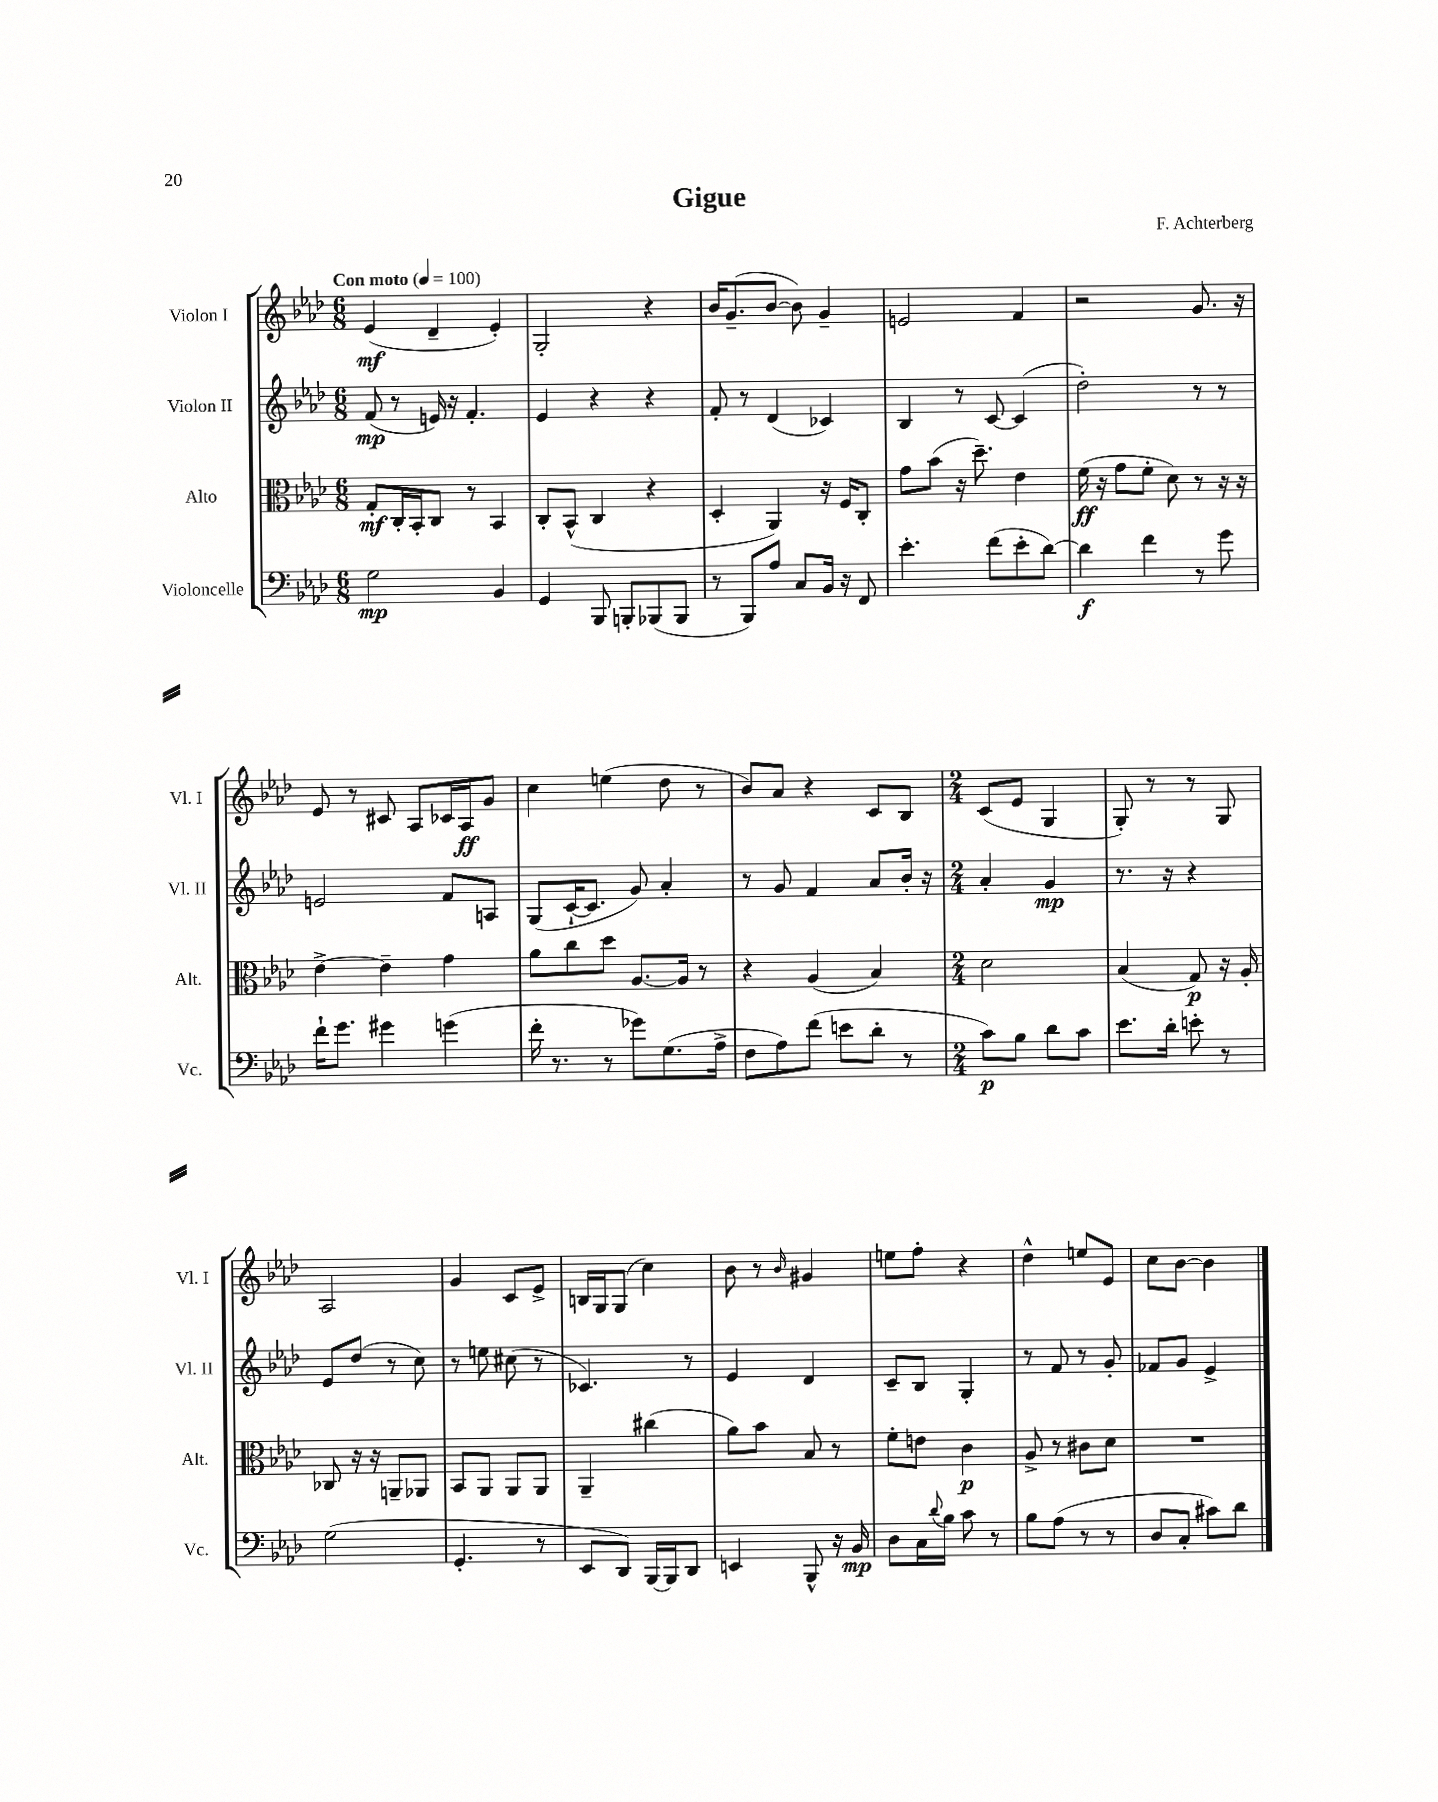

**kern	**kern	**kern	**kern
*staff4	*staff3	*staff2	*staff1
*clefF4	*clefC3	*clefG2	*clefG2
*k[b-e-a-d-]	*k[b-e-a-d-]	*k[b-e-a-d-]	*k[b-e-a-d-]
*M6/8	*M6/8	*M6/8	*M6/8
*MM100	*MM100	*MM100	*MM100
2G	8G'	(8f	(4e-
.	16C'	8r	.
.	16BB-'	.	.
.	8C	16e)	4d-~
.	.	16r	.
.	8r	4.f'	.
4BB-	4BB-	.	4e-')
=	=	=	=
4GG	8C'	4e-	2G'
.	(8BB-^^	.	.
8BBB-	4C	4r	.
8BBB'	.	.	.
(8BBB-	4r	4r	4r
8BBB-	.	.	.
=	=	=	=
8r	4D-'	8f'	16b-
.	.	.	(8.g~
8BBB-)	.	8r	.
8A-	4AA-)	(4d-	[8b-
8C	.	.	8b-])
16BB-	16r	4c-)	4g~
16r	16F	.	.
8FF	8C'	.	.
=	=	=	=
4.e-'	8g	4B-	2e
.	(8b-	.	.
.	16r	8r	.
.	8.dd-~)	.	.
(8f	.	[8c	.
8e-'	4e-	(4c]	4f
[8d-)	.	.	.
=	=	=	=
4d-]	(16f	2dd-')	2r
.	16r	.	.
.	8g	.	.
4f	8f'	.	.
.	8d-)	.	.
8r	8r	8r	8.g
8g	16r	8r	.
.	16r	.	16r
=	=	=	=
16f`	[4e-^	2e	8e-
8.g	.	.	.
.	.	.	8r
4g#	4e-~]	.	8c#
.	.	.	8A-
(4g	4g	8f	16c-
.	.	.	16A-
.	.	8A	8g
=	=	=	=
16f'	8a-	(8G	4cc
8.r	.	.	.
.	8cc	[16c`	.
.	.	8.c]	.
8r	8dd-	.	(4ee
8g-)	[8.A-	8g)	.
(8.G	.	4a-'	8dd-
.	16A-]	.	.
.	8r	.	8r
16A-^	.	.	.
=	=	=	=
8F	4r	8r	8b-)
8A-)	.	8g	8a-
(8f	(4A-	4f	4r
8e	.	.	.
8d-'	4B-)	8a-	8c
8r	.	16b-'	8B-
.	.	16r	.
=	=	=	=
*M2/4	*M2/4	*M2/4	*M2/4
8c)	2d-	4a-'	(8c
8B-	.	.	8e-
8d-	.	4g	4G
8c	.	.	.
=	=	=	=
8.e-	(4B-	8.r	8G')
.	.	.	8r
16d-'	.	16r	.
8e'	8G)	4r	8r
8r	16r	.	8G
.	16A-'	.	.
=	=	=	=
(2G	8C-	8e-	2A-
.	16r	(8dd-	.
.	16r	.	.
.	8AA~	8r	.
.	8AA-	8cc)	.
=	=	=	=
4.GG'	8BB-	8r	4g
.	8AA-	8ee	.
.	8AA-	(8cc#	8c
8r	8AA-	8r	8e-^
=	=	=	=
8EE-	4AA-~	4.c-)	16B
.	.	.	16G
8DD-)	.	.	(8G
[16BBB-	(4cc#	.	4cc)
16BBB-]	.	.	.
8DD-	.	8r	.
=	=	=	=
4EE	8a-)	4e-	8b-
.	8b-	.	8r
.	.	.	16qqb-
8BBB-^^	8B-	4d-	4g#
16r	8r	.	.
16BB-	.	.	.
=	=	=	=
8D-	8f'	8c~	8ee
16C	8e	8B-	8ff'
8qqd-	.	.	.
16B-	.	.	.
8c	4c	4G'	4r
8r	.	.	.
=	=	=	=
8B-	8A-^	8r	4dd-^^
(8A-	8r	8f	.
8r	8c#	8r	8ee
8r	8d-	8g'	8e-
=	=	=	=
8D-	2r	8f-	8cc
8C'	.	8g	[8b-
8c#)	.	4e-^	4b-]
8d-	.	.	.
==	==	==	==
*-	*-	*-	*-
